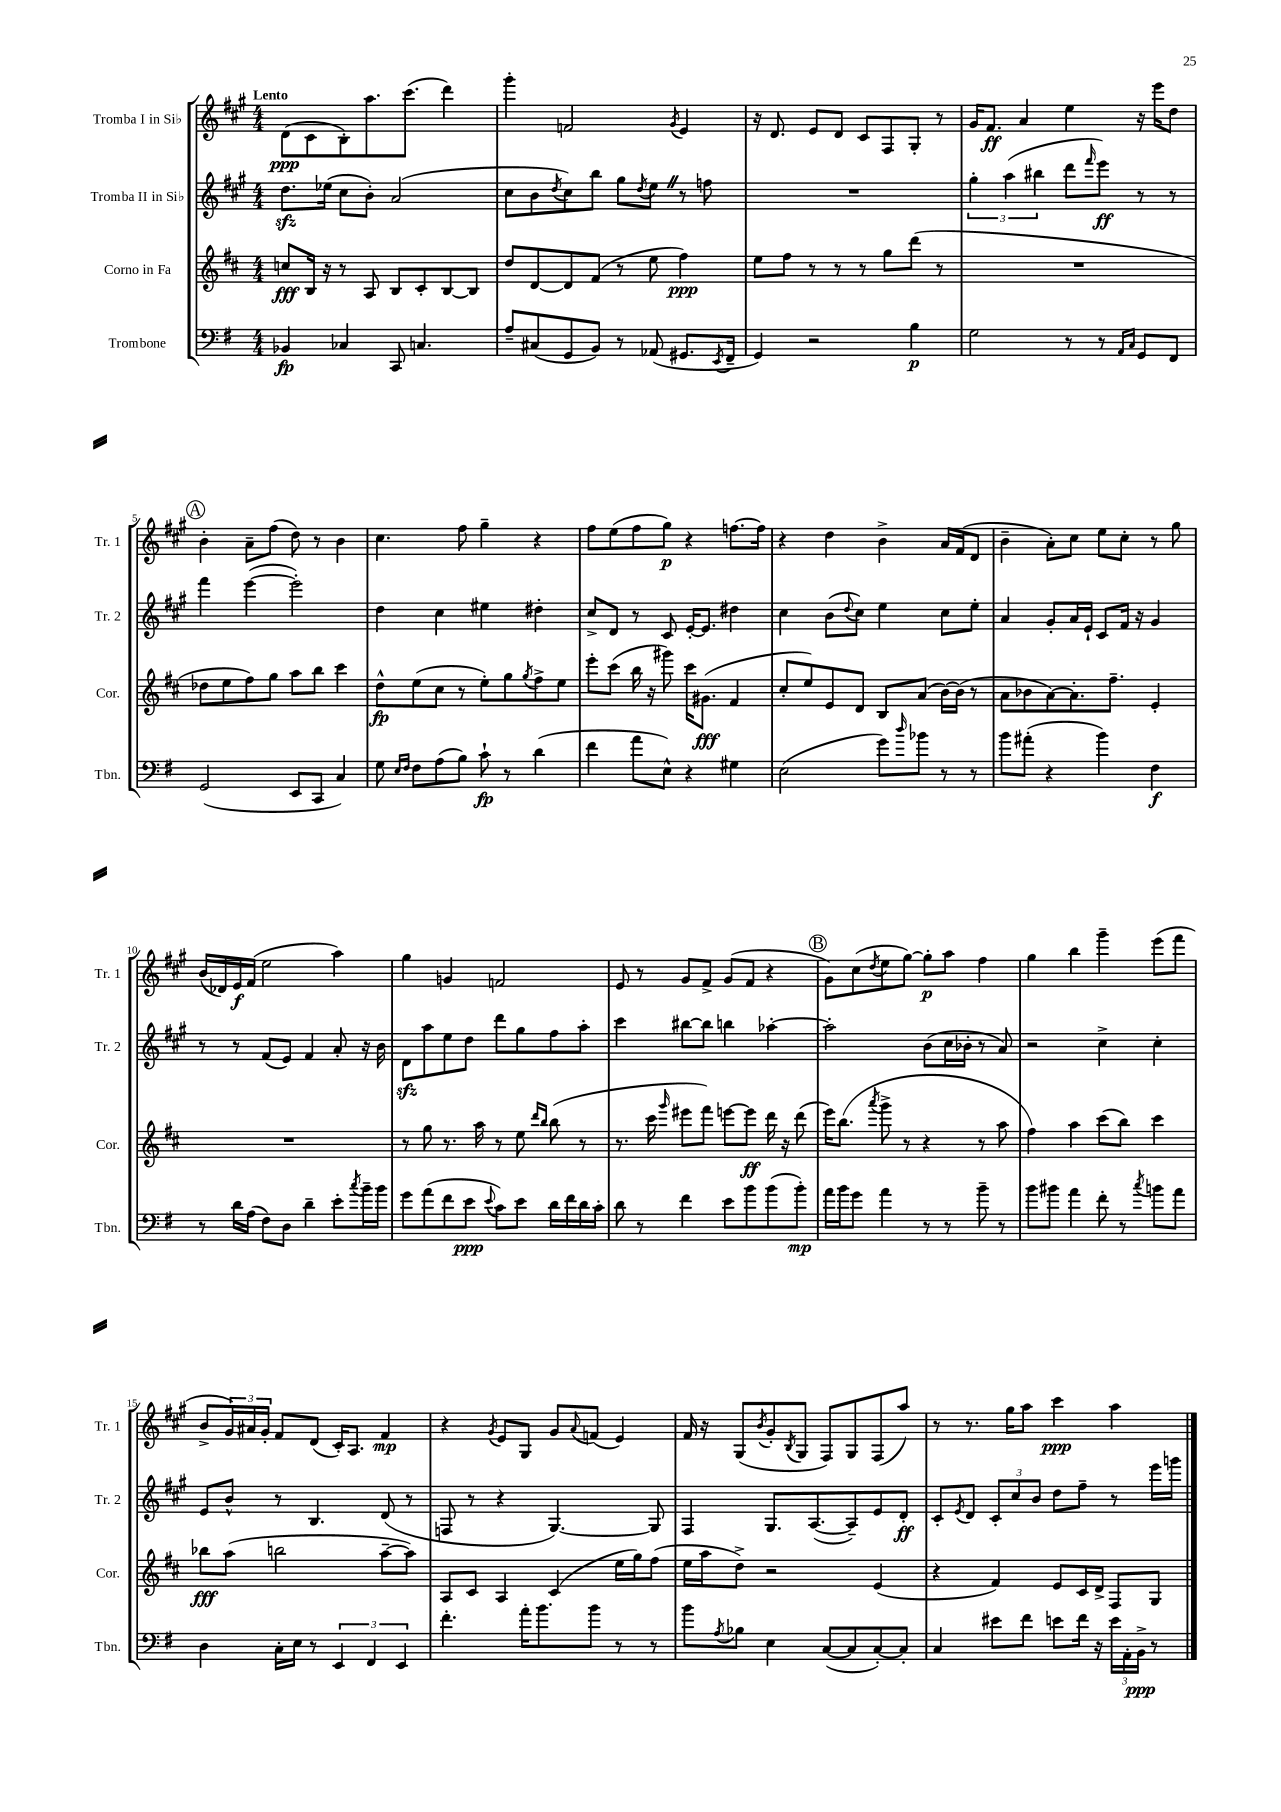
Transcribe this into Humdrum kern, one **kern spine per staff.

**kern	**dynam	**kern	**dynam	**kern	**dynam	**kern	**dynam
*part4	*part4	*part3	*part3	*part2	*part2	*part1	*part1
*staff4	*staff4	*staff3	*staff3	*staff2	*staff2	*staff1	*staff1
*I"Trombone	*	*I"Corno in Fa	*	*I"Tromba II in Si♭	*	*I"Tromba I in Si♭	*
*I'Tbn.	*	*I'Cor.	*	*I'Tr. 2	*	*I'Tr. 1	*
*clefF4	*	*clefG2	*	*clefG2	*	*clefG2	*
*k[f#]	*	*k[f#c#]	*	*k[f#c#g#]	*	*k[f#c#g#]	*
*M4/4	*	*M4/4	*	*M4/4	*	*M4/4	*
=1	=1	=1	=1	=1	=1	=1	=1
!	!	!	!	!	!	!LO:TX:a:B:t=Lento	!
4BB-X/	fp	8ccn/L	fff	8.ddzz\L	.	(8d\L	ppp
.	.	16B/Jk	.	.	.	8c#\	.
.	.	16r	.	(16ee-X\Jk	.	.	.
4C-X/	.	8r	.	8cc#\L	.	8B'\)	.
.	.	8A/	.	8b'\J)	.	8.aa\	.
8CC/	.	8B/L	.	(2a/	.	.	.
.	.	.	.	.	.	(8.ccc#\J	.
4.Cn/	.	8c#'/	.	.	.	.	.
.	.	[8B/	.	.	.	4ddd\)	.
.	.	8B/J]	.	.	.	.	.
=2	=2	=2	=2	=2	=2	=2	=2
8A~/L	.	8dd/L	.	8cc#\L	.	4ggg#'\	.
(8C#X/	.	[8d/	.	8b\	.	.	.
.	.	.	.	8qdd/	.	.	.
8GG/	.	8d/]	.	8cc#\)	.	2fn/	.
8BB/J)	.	(8f#/J	.	8bb\J	.	.	.
8r	.	8r	.	8gg#\L	.	.	.
.	.	.	.	8qdd/	.	.	.
(8AA-X/	.	8ee\	.	8eeZ\J	.	.	.
.	.	.	.	.	.	8qg#/	.
8.GG#X/L	.	4ff#\)	ppp	8r	.	4e/	.
.	.	.	.	8ffn\	.	.	.
8qEE/	.	.	.	.	.	.	.
16FF#~/Jk	.	.	.	.	.	.	.
=3	=3	=3	=3	=3	=3	=3	=3
4GG/)	.	8ee\L	.	1r	.	16r	.
.	.	.	.	.	.	8.d/	.
.	.	8ff#\J	.	.	.	.	.
2r	.	8r	.	.	.	8e/L	.
.	.	8r	.	.	.	8d/J	.
.	.	8r	.	.	.	8c#/L	.
.	.	8gg\L	.	.	.	8F#/	.
4B\	p	(8ddd\J	.	.	.	8G#'/J	.
.	.	8r	.	.	.	8r	.
=4	=4	=4	=4	=4	=4	=4	=4
2G\	.	1r	.	6gg#'\	.	16g#/KL	.
.	.	.	.	.	.	8.f#/J	ff
.	.	.	.	(6aa\	.	.	.
.	.	.	.	.	.	4a/	.
.	.	.	.	6bb#X\	.	.	.
8r	.	.	.	8ddd\L	.	4ee\	.
.	.	.	.	16qqfff#/	.	.	.
8r	.	.	.	8eee\J)	ff	.	.
16qqAA/LL	.	.	.	.	.	.	.
16qqC/JJ	.	.	.	.	.	.	.
8GG/L	.	.	.	8r	.	16r	.
.	.	.	.	.	.	16eee\KL	.
8FF#/J	.	.	.	8r	.	8dd\J	.
!!LO:LB:g=z
!!LO:REH:place=s1:t=A
=5	=5	=5	=5	=5	=5	=5	=5
(2GG/	.	8dd-X\L	.	4fff#\	.	4b'\	.
.	.	8ee\	.	.	.	.	.
.	.	8ff#\)	.	([4eee\	.	8a~\L	.
.	.	8gg\J	.	.	.	(8ff#\J	.
8EE/L	.	8aa\L	.	2eee'\])	.	8dd\)	.
8CC/J	.	8bb\J	.	.	.	8r	.
4C/)	.	4ccc#\	.	.	.	4b\	.
=6	=6	=6	=6	=6	=6	=6	=6
8G\	.	8dd^^\L	fp	4dd\	.	4.cc#\	.
16qqE/LL	.	.	.	.	.	.	.
16qqF#/JJ	.	.	.	.	.	.	.
8F#\L	.	(8ee\	.	.	.	.	.
(8A\	.	8cc#\J	.	4cc#\	.	.	.
8B\J)	.	8r	.	.	.	8ff#\	.
8c`\	fp	8ee'\L)	.	4ee#X\	.	4gg#~\	.
8r	.	8gg\	.	.	.	.	.
.	.	8qgg/	.	.	.	.	.
(4d\	.	8ff#^\	.	4dd#X'\	.	4r	.
.	.	8ee\J	.	.	.	.	.
=7	=7	=7	=7	=7	=7	=7	=7
4f#\	.	8eee'\L	.	8cc#^/L	.	8ff#\L	.
.	.	(8ccc#\J	.	8d/J	.	(8ee\	.
8a\L	.	16bb\	.	8r	.	8ff#\	.
.	.	16r	.	.	.	.	.
8E^^\J)	.	8ggg#X\)	.	8c#/	.	8gg#\J)	p
4r	.	16ccc#\KL	.	[16e'/KL	.	4r	.
.	.	(8.g#X\J	fff	8.e/J]	.	.	.
4G#X\	.	4f#/	.	4dd#X\	.	[8.ffn\L	.
.	.	.	.	.	.	16ff\Jk]	.
=8	=8	=8	=8	=8	=8	=8	=8
(2E\	.	8cc#'/L	.	4cc#\	.	4r	.
.	.	8ee/)	.	.	.	.	.
.	.	8e/	.	(8b\L	.	4dd\	.
.	.	.	.	8qqdd/	.	.	.
.	.	8d/J	.	8cc#\J)	.	.	.
8g\L)	.	8B/L	.	4ee\	.	4b^\	.
16qqdd/	.	.	.	.	.	.	.
8b-X\J	.	(8a/J	.	.	.	.	.
8r	.	[16b\LL)	.	8cc#\L	.	16a/LL	.
.	.	(16b\JJ]	.	.	.	(16f#/J	.
8r	.	8r	.	8ee'\J	.	8d/J	.
=9	=9	=9	=9	=9	=9	=9	=9
8b\L	.	8a\L	.	4a/	.	4b~\	.
(8a#X'\J	.	8b-X\	.	.	.	.	.
4r	.	[8a\)	.	8g#'/L	.	8a'\L)	.
.	.	8.a'\]	.	16a/L	.	8cc#\J	.
.	.	.	.	16e`/JJ	.	.	.
4b\)	.	.	.	8c#/L	.	8ee\L	.
.	.	8.ff#~\J	.	.	.	.	.
.	.	.	.	16f#/Jk	.	8cc#'\J	.
.	.	.	.	16r	.	.	.
4F#\	f	4e'/	.	4g#/	.	8r	.
.	.	.	.	.	.	8gg#\	.
!!LO:LB:g=z
=10	=10	=10	=10	=10	=10	=10	=10
8r	.	1r	.	8r	.	(16b/LL	.
.	.	.	.	.	.	16d-X/)	.
16d\LL	.	.	.	8r	.	16e/	f
(16A\JJ	.	.	.	.	.	(16f#/JJ	.
8F#\L)	.	.	.	(8f#/L	.	2ee\	.
8D\J	.	.	.	8e/J)	.	.	.
4d~\	.	.	.	4f#/	.	.	.
8e'\L	.	.	.	8a'/	.	4aa\)	.
8qcc/	.	.	.	.	.	.	.
16b~\L	.	.	.	16r	.	.	.
16b\JJ	.	.	.	16b\	.	.	.
=11	=11	=11	=11	=11	=11	=11	=11
8g\L	.	8r	.	8dzz\L	.	4gg#\	.
(8a\	.	8gg\	.	8aa\	.	.	.
8f#\	.	8.r	.	8ee\	.	4gn/	.
8e\J	ppp	.	.	8dd\J	.	.	.
.	.	16aa\	.	.	.	.	.
8qqe/	.	.	.	.	.	.	.
8c\L)	.	8r	.	8ddd\L	.	2fn/	.
8e\J	.	8ee\	.	8gg#\	.	.	.
.	.	16qqddd/LL	.	.	.	.	.
.	.	16qqbb/JJ	.	.	.	.	.
16d\LL	.	(8bb\	.	8ff#\	.	.	.
16f#\	.	.	.	.	.	.	.
16d\	.	8r	.	8aa'\J	.	.	.
16c'\JJ	.	.	.	.	.	.	.
=12	=12	=12	=12	=12	=12	=12	=12
8d\	.	8.r	.	4ccc#\	.	8e/	.
8r	.	.	.	.	.	8r	.
.	.	16ccc#\	.	.	.	.	.
.	.	16qqggg/	.	.	.	.	.
4f#\	.	8eee#X\L	.	[8bb#X\L	.	8g#/L	.
.	.	8fff#\J)	.	8bb#\J]	.	8f#^/J	.
8e\L	.	[8eeen\L	.	4bbn\	.	(8g#/L	.
8b\	.	8eee\J]	ff	.	.	8f#/J	.
(8b\	.	16ddd\	.	[4aa-X'\	.	4r	.
.	.	16r	.	.	.	.	.
8b'\J)	mp	(8ddd\	.	.	.	.	.
!!LO:REH:place=s1:t=B
=13	=13	=13	=13	=13	=13	=13	=13
16a\LL	.	16eee\KL)	.	2aa-'\]	.	8g#\L)	.
16b\J	.	(8.bb\J	.	.	.	.	.
8g\J	.	.	.	.	.	(8cc#\	.
.	.	8qaaa/	.	.	.	8qdd/	.
4a\	.	8ggg^\	.	.	.	8ee\	.
.	.	8r	.	.	.	[8gg#\J)	.
8r	.	4r	.	(8b\L	.	8gg#'\L]	p
8r	.	.	.	16cc#\L	.	8aa\J	.
.	.	.	.	16b-X'\JJ	.	.	.
8b~\	.	8r	.	8r	.	4ff#\	.
8r	.	8aa\	.	8a/)	.	.	.
=14	=14	=14	=14	=14	=14	=14	=14
8b\L	.	4ff#\)	.	2r	.	4gg#\	.
8b#X\J	.	.	.	.	.	.	.
4a\	.	4aa\	.	.	.	4bb\	.
8f#'\	.	(8ccc#\L	.	4cc#^\	.	4ggg#~\	.
8r	.	8bb\J)	.	.	.	.	.
8qcc/	.	.	.	.	.	.	.
8bn\L	.	4ccc#\	.	4cc#'\	.	(8eee\L	.
8a\J	.	.	.	.	.	8fff#\J	.
!!LO:LB:g=z
=15	=15	=15	=15	=15	=15	=15	=15
4D\	.	8bb-X\L	fff	8e/L	.	8b^/L	.
.	.	(8aa\J	.	8b^^/J	.	24g#/L)	.
.	.	.	.	.	.	24a#X/	.
.	.	.	.	.	.	24g#'/JJ	.
16C'\LL	.	2bbn\	.	8r	.	8f#/L	.
16E\JJ	.	.	.	.	.	.	.
8r	.	.	.	4.B/	.	(8d/J	.
6EE/	.	.	.	.	.	16c#'/KL)	.
.	.	.	.	.	.	8.A/J	.
6FF#/	.	.	.	.	.	.	.
.	.	[8aa~\L	.	(8d/	.	4f#/	mp
6EE/	.	.	.	.	.	.	.
.	.	8aa\J])	.	8r	.	.	.
=16	=16	=16	=16	=16	=16	=16	=16
4.f#'\	.	8A/L	.	8Fn/	.	4r	.
.	.	8c#/J	.	8r	.	.	.
.	.	.	.	.	.	8qg#/	.
.	.	4A/	.	4r	.	8e/L	.
16a'\KL	.	.	.	.	.	8G#/J	.
8.b\	.	.	.	.	.	.	.
.	.	(4c#/	.	[4.G#/)	.	8g#/L	.
.	.	.	.	.	.	8qqa/	.
8b\J	.	.	.	.	.	(8fn/J	.
8r	.	16ee\LL	.	.	.	4e/)	.
.	.	16gg\J)	.	.	.	.	.
8r	.	(8ff#\J	.	8G#/]	.	.	.
=17	=17	=17	=17	=17	=17	=17	=17
8b\L	.	16ee\LL	.	4F#/	.	16f#/	.
.	.	16aa\J	.	.	.	16r	.
8qA/	.	.	.	.	.	.	.
8B-X\J	.	8dd^\J)	.	.	.	(8G#/L	.
.	.	.	.	.	.	8qb/	.
4E\	.	2r	.	8.G#/L	.	8g#'/	.
.	.	.	.	.	.	8qB/	.
.	.	.	.	.	.	8G#/J	.
.	.	.	.	([8.A/	.	.	.
([8C/L	.	.	.	.	.	8F#/L)	.
8C/]	.	.	.	8A~/])	.	8G#/	.
[8C'/)	.	(4e/	.	8e/	.	(8F#/	.
8C'/J]	.	.	.	8d'/J	ff	8aa/J)	.
=18	=18	=18	=18	=18	=18	=18	=18
4C/	.	4r	.	8c#'/L	.	8r	.
.	.	.	.	8qe/	.	.	.
.	.	.	.	8d/J	.	8.r	.
8e#X\L	.	4f#/)	.	12c#'/L	.	.	.
.	.	.	.	.	.	16gg#\KL	.
.	.	.	.	12cc#/	.	.	.
8f#\J	.	.	.	.	.	8aa\J	.
.	.	.	.	12b/J	.	.	.
8en\L	.	8e/L	.	8dd\L	.	4ccc#\	ppp
16f#\Jk	.	16c#/L	.	8ff#~\J	.	.	.
16r	.	16d^/JJ	.	.	.	.	.
24e\LL	.	8F#/L	.	8r	.	4aa\	.
24AA'\	.	.	.	.	.	.	.
24BB^\JJ	ppp	.	.	.	.	.	.
8r	.	8G/J	.	16eee\LL	.	.	.
.	.	.	.	16gggn\JJ	.	.	.
==	==	==	==	==	==	==	==
*-	*-	*-	*-	*-	*-	*-	*-
